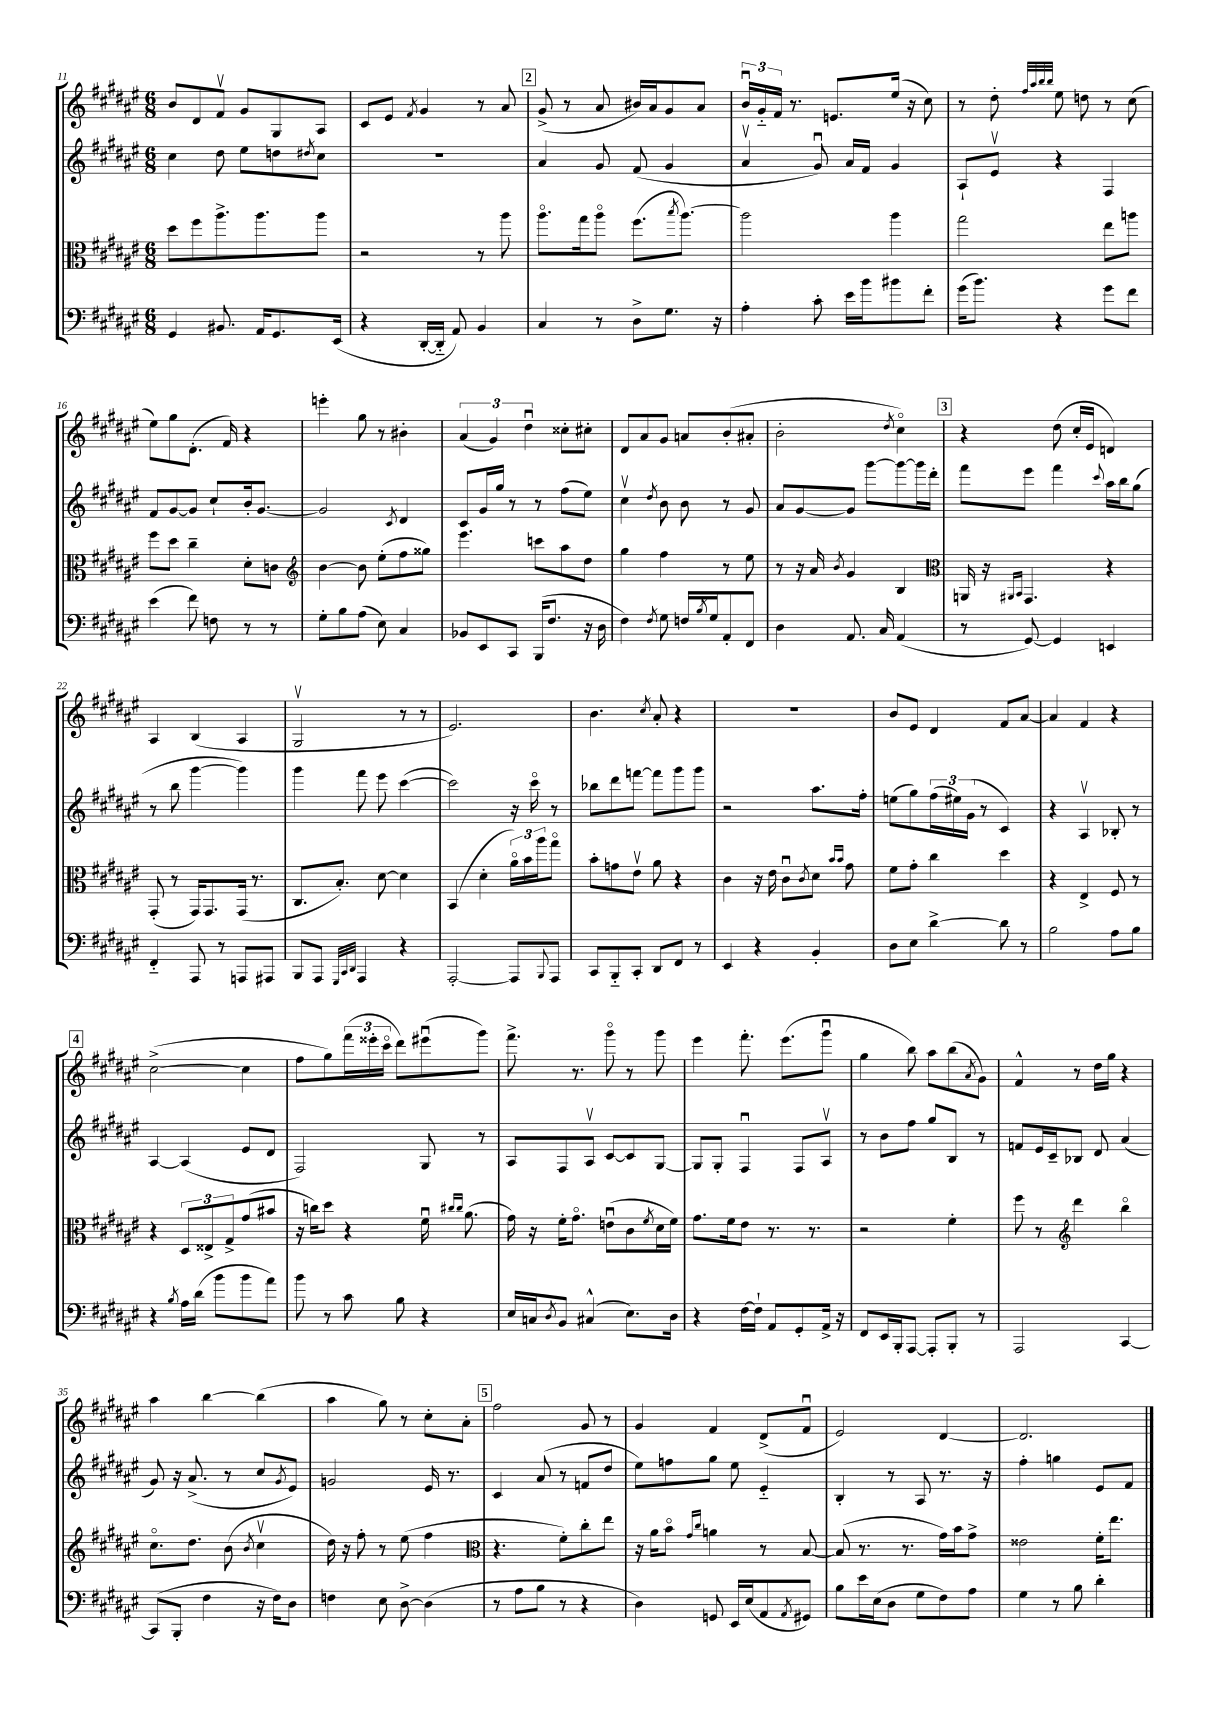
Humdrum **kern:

**kern	**kern	**kern	**kern
*part4	*part3	*part2	*part1
*staff4	*staff3	*staff2	*staff1
*clefF4	*clefC3	*clefG2	*clefG2
*k[f#c#g#d#a#e#]	*k[f#c#g#d#a#e#]	*k[f#c#g#d#a#e#]	*k[f#c#g#d#a#e#]
*M6/8	*M6/8	*M6/8	*M6/8
=11	=11	=11	=11
4GG#/	8dd#\L	4cc#\	8b/L
.	8ff#\	.	8d#/
8.BB#X/	8.aa#^\	8dd#\	8f#v/J
.	.	8ee#\L	8g#/L
16AA#/KL	8.aa#\	.	.
8.GG#/	.	8ddn\	8G#/
.	.	8qdd#X/	.
.	8aa#\J	8cc#\J	8A#/J
(16EE#/Jk	.	.	.
=12	=12	=12	=12
4r	2r	2.r	8c#/L
.	.	.	8e#/J
.	.	.	8qf#/
[16DD#'/LL	.	.	4g#/
16DD#/JJ]	.	.	.
8AA#/)	.	.	.
4BB/	8r	.	8r
.	8aa#\	.	8a#/
!!LO:REH:place=s1:t=2
=13	=13	=13	=13
4C#/	8.aa#\L	4a#/	(8g#^/
.	.	.	8r
.	16gg#\k	.	.
8r	8aa#\J	8g#/	8a#/
8D#^\L	(8.ff#\L	(8f#/	16b#X/LL)
.	.	.	16a#/J
8.G#\J	.	4g#/	8g#/
.	8qbb/	.	.
.	[8.aa#\J)	.	.
.	.	.	8a#/J
16r	.	.	.
=14	=14	=14	=14
4A#'\	2aa#\]	4a#v/	24bu/LL
.	.	.	24g#/
.	.	.	24f#/JJ
.	.	.	8.r
8c#'\	.	8g#u/)	.
.	.	.	8.en/L
16e#\LL	.	16a#/LL	.
16b\J	.	16f#/JJ	.
8b#X\	4aa#\	4g#/	(16ee#/Jk
.	.	.	16r
8f#'\J	.	.	8cc#\)
=15	=15	=15	=15
(16g#\KL	2gg#\	8A#`/L	8r
8.b\J)	.	.	.
.	.	8e#v/J	8dd#'\
.	.	.	32qqff#/LLL
.	.	.	32qqaa#/
.	.	.	32qqbb/
.	.	.	32qqbb/JJJ
4r	.	4r	8ee#\
.	.	.	8ddn\
8g#\L	8ee#\L	4F#/	8r
8f#\J	8aan\J	.	(8cc#\
!!LO:LB:g=z
=16	=16	=16	=16
(4e#\	8ff#\L	8f#/L	8ee#\L)
.	8dd#\J	[8g#/	8gg#\
8f#\)	4cc#~\	8g#/J]	(8.d#'\J
8Fn\	.	8cc#`/L	.
.	.	.	16f#/)
8r	8d#'\L	16b'/k	4r
.	.	[8.g#/J	.
8r	8cn\J	.	.
=17	=17	=17	=17
*	*clefG2	*	*
8G#'\L	[4b\	2g#/]	4eeen'\
8B\	.	.	.
(8A#\J	8b\]	.	8gg#\
8E#\)	(8ee#'\L	.	8r
.	.	8qc#/	.
4C#/	8ff#\	4d#/	4b#X'\
.	8gg##X\J)	.	.
=18	=18	=18	=18
8BB-X/L	4.eee#\	8c#/L	(6a#/
8EE#/	.	16g#/L	.
.	.	.	6g#/)
.	.	16gg#/JJ	.
8CC#/J	.	8r	.
.	.	.	6dd#u\
(16BBB/KL	8cccn\L	8r	.
8.F#/J	.	.	.
.	8aa#\	(8ff#\L	8cc##X'\L
16r	8dd#\J	8ee#\J)	8cc#X'\J
16D#\	.	.	.
=19	=19	=19	=19
4F#\)	4gg#\	4cc#v\	8d#/L
.	.	.	8a#/
8qF#/	.	8qdd#/	.
8G#\	4ff#\	8b\	8g#/J
16Fn/LL	.	8b\	8an/L
8qB/	.	.	.
16G#/J	.	.	.
8AA#'/	8r	8r	(8b'/
8FF#/J	8ee#\	8g#/	8a#X'/J
=20	=20	=20	=20
4D#\	8r	8a#/L	2b'\
.	16r	[8g#/	.
.	16a#/	.	.
.	8qb/	.	.
8.AA#/	4g#/	8g#/J]	.
.	.	[8ggg#\L	.
16C#/	.	.	.
.	.	.	8qdd#/
(4AA#/	4B/	8ggg#\_	4cc#\)
.	.	16ggg#\L]	.
.	.	16ddd#'\JJ	.
!!LO:REH:place=s1:t=3
=21	=21	=21	=21
*	*clefC3	*	*
8r	16AAn/	8fff#\L	4r
.	16r	.	.
.	16qqAA#X/LL	.	.
.	16qqBB/JJ	.	.
[8GG#/)	4.GG#/	8eee#\J	.
4GG#/]	.	4fff#\	(8dd#\
.	.	.	16cc#'/LL
.	.	.	16e#/JJ
.	.	8qqccc#/	.
4EEn/	4r	16aa#\LL	4dn/)
.	.	16bb\J	.
.	.	(8gg#\J	.
!!LO:LB:g=z
=22	=22	=22	=22
4FF#/	(8GG#'/	8r	4A#/
.	8r	8bb\	.
8AAA#/	16GG#/KL)	[4ggg#\	(4B/
.	8.GG#/	.	.
8r	.	.	.
8AAAn/L	(16GG#/Jk	4ggg#\])	4A#/
.	8.r	.	.
8AAA#X/J	.	.	.
=23	=23	=23	=23
8BBB/L	8.C#/L	4ggg#\	2G#v/
8AAA#/J	.	.	.
.	8.B'/J)	.	.
32qqGGG#/LLL	.	.	.
32qqCC#/	.	.	.
32qqDD#/JJJ	.	.	.
4AAA#/	.	8fff#\	.
.	[8d#\	8eee#\	.
4r	4d#\]	([4ccc#\	8r
.	.	.	8r
=24	=24	=24	=24
[2AAA#'/	(4BB/	2ccc#\])	2.e#/)
.	4d#'\	.	.
8AAA#/L]	24a#\LL)	16r	.
.	24b\	.	.
.	.	16ccc#\	.
.	24aa#\J	.	.
8qqBBB/	.	.	.
8AAA#/J	8gg#\J	8r	.
=25	=25	=25	=25
8CC#/L	8b'\L	8bb-X\L	4.b\
8BBB/	8gn\	8ddd#\	.
8CC#'/J	8e#v\J	[8fffn\J	.
.	.	.	8qcc#/
8DD#/L	8a#\	8fff\L]	8a#'/
8FF#/J	4r	8ggg#\	4r
8r	.	8ggg#\J	.
=26	=26	=26	=26
4EE#/	4c#\	2r	2.r
4r	16r	.	.
.	16e#\	.	.
.	8c#u\L	.	.
.	8qc#/	.	.
4BB'/	8d#\J	8.aa#\L	.
.	16qqb/LL	.	.
.	16qqb/JJ	.	.
.	8g#\	.	.
.	.	16ff#'\Jk	.
=27	=27	=27	=27
8D#\L	8f#\L	(8een\L	8b/L
8E#\J	8g#'\J	8gg#\)	8e#/J
[4d#^\	4cc#\	(24ff#\L	4d#/
.	.	24ee#X\)	.
.	.	(24g#\JJ	.
.	.	8r	.
8d#\]	4dd#\	4c#/)	8f#/L
8r	.	.	[8a#/J
=28	=28	=28	=28
2B\	4r	4r	4a#/]
.	4E#^/	4A#v/	4f#/
8A#\L	8F#/	8B-X'/	4r
8B\J	8r	8r	.
!!LO:LB:g=z
!!LO:REH:place=s1:t=4
=29	=29	=29	=29
4r	4r	[4A#/	([2cc#^\
8qB/	.	.	.
16A#\LL	12D#/L	(4A#/]	.
(16d#\JJ	.	.	.
.	12E##X^/	.	.
8b\L	.	.	.
.	12G#^/	.	.
8b\	(8g#/	8e#/L	4cc#\]
8a#\J)	8b#X/J	8d#/J	.
=30	=30	=30	=30
8b\	16r	2F#/)	8ff#\L
.	16ccn\KL)	.	.
8r	8dd#\J	.	8gg#\)
8c#\	4r	.	(24fff#\L
.	.	.	24eee##X'\
.	.	.	24ccc#\JJ
8B\	.	.	8ddd#\L)
4r	16f#u\	8G#/	(8eee#Xu\
.	16qqcc#X/LL	.	.
.	16qqcc#/JJ	.	.
.	(8.a#\	.	.
.	.	8r	8ggg#\J)
=31	=31	=31	=31
16E#/LL	16g#\)	8A#/L	8.fff#^\
16Cn/J	16r	.	.
8qD#/	.	.	.
8BB/J	16f#'\KL	8F#/	.
.	8.g#\J	.	8.r
(4C#X^^/	.	8A#v/J	.
.	(8enu\L	[8c#/L	8ggg#\
8.E#\L)	8c#\	8c#/]	8r
.	8qf#/	.	.
.	16d#\L	[8G#/J	8ggg#\
16D#\Jk	16f#\JJ)	.	.
=32	=32	=32	=32
4r	8.g#\L	8G#/L]	4eee#\
.	.	8G#'/J	.
.	16f#\k	.	.
[16F#\LL	8e#\J	4F#u/	8.fff#'\
16F#`\JJ]	.	.	.
8AA#/L	8.r	.	.
.	.	.	(8.eee#\L
8GG#'/	.	8F#/L	.
.	8.r	.	.
16AA#^/Jk	.	8A#v/J	8ggg#u\J
16r	.	.	.
=33	=33	=33	=33
8FF#/L	2r	8r	4gg#\
16EE#/L	.	8b\L	.
16BBB'/J	.	.	.
[8AAA#/J	.	8ff#\J	8bb\)
8AAA#'/L]	.	8gg#/L	8aa#\L
8BBB'/J	4f#'\	8B/J	(8bb\
.	.	.	8qa#/
8r	.	8r	8g#\J)
=34	=34	=34	=34
2AAA#/	8ff#\	8fn/L	4f#^^/
.	8r	16e#/L	.
.	.	16c#~/J	.
*	*clefG2	*	*
.	4ddd#\	8B-X/J	8r
.	.	8d#/	16dd#\LL
.	.	.	16gg#\JJ
[4CC#/	4bb\	(4a#/	4r
!!LO:LB:g=z
=35	=35	=35	=35
(8CC#/L]	8.cc#\L	8g#/)	4aa#\
8BBB'/J	.	16r	.
.	8.dd#\J	(8.a#^/	.
4F#\	.	.	[4bb\
.	(8b\	8r	.
.	8qb/	.	.
16r	4cc#v\	8cc#/L	(4bb\]
16F#\KL)	.	.	.
.	.	8qg#/	.
8D#\J	.	8e#/J)	.
=36	=36	=36	=36
4Fn\	16dd#\)	2gn/	4aa#\
.	16r	.	.
.	8ff#'\	.	.
8E#\	8r	.	8gg#\)
[8D#^\	(8ee#\	.	8r
(4D#\]	4ff#\	16e#/	8cc#'\L
.	.	8.r	.
.	.	.	8a#'\J
!!LO:REH:place=s1:t=5
=37	=37	=37	=37
*	*clefC3	*	*
8r	4.r	4c#/	2ff#\
8A#\L	.	.	.
8B\J	.	(8a#/	.
8r	8f#'\L)	8r	.
4r	8cc#'\	8fn/L	8g#/
.	8ee#\J	8dd#/J	8r
=38	=38	=38	=38
4D#\)	16r	8ee#\L)	4g#/
.	16a#\KL	.	.
.	8b\J	8ffn\	.
.	16qqg#/LL	.	.
.	16qqcc#/JJ	.	.
8GGn/	4an\	8gg#\J	4f#/
16EE#/LL	.	8ee#\	.
(16E#/J	.	.	.
8AA#/	8r	4e#/	(8d#^/L
8qAA#/	.	.	.
8GG#X/J)	[8B/	.	8f#u/J
=39	=39	=39	=39
8B\L	(8B/]	4B'/	2e#/)
16e#\L	8.r	.	.
(16E#\J	.	.	.
8D#\J	.	8r	.
.	8.r	.	.
8G#\L	.	8A#/	.
8F#\)	16g#\LL)	8.r	[4d#/
.	16b\J	.	.
8A#\J	8g#^\J	.	.
.	.	16r	.
=40	=40	=40	=40
4G#\	2e##X\	4ff#'\	2.d#/]
8r	.	4ggn\	.
8B\	.	.	.
4d#'\	16f#'\KL	8e#/L	.
.	8.ee#\J	.	.
.	.	8f#/J	.
==	==	==	==
*-	*-	*-	*-
